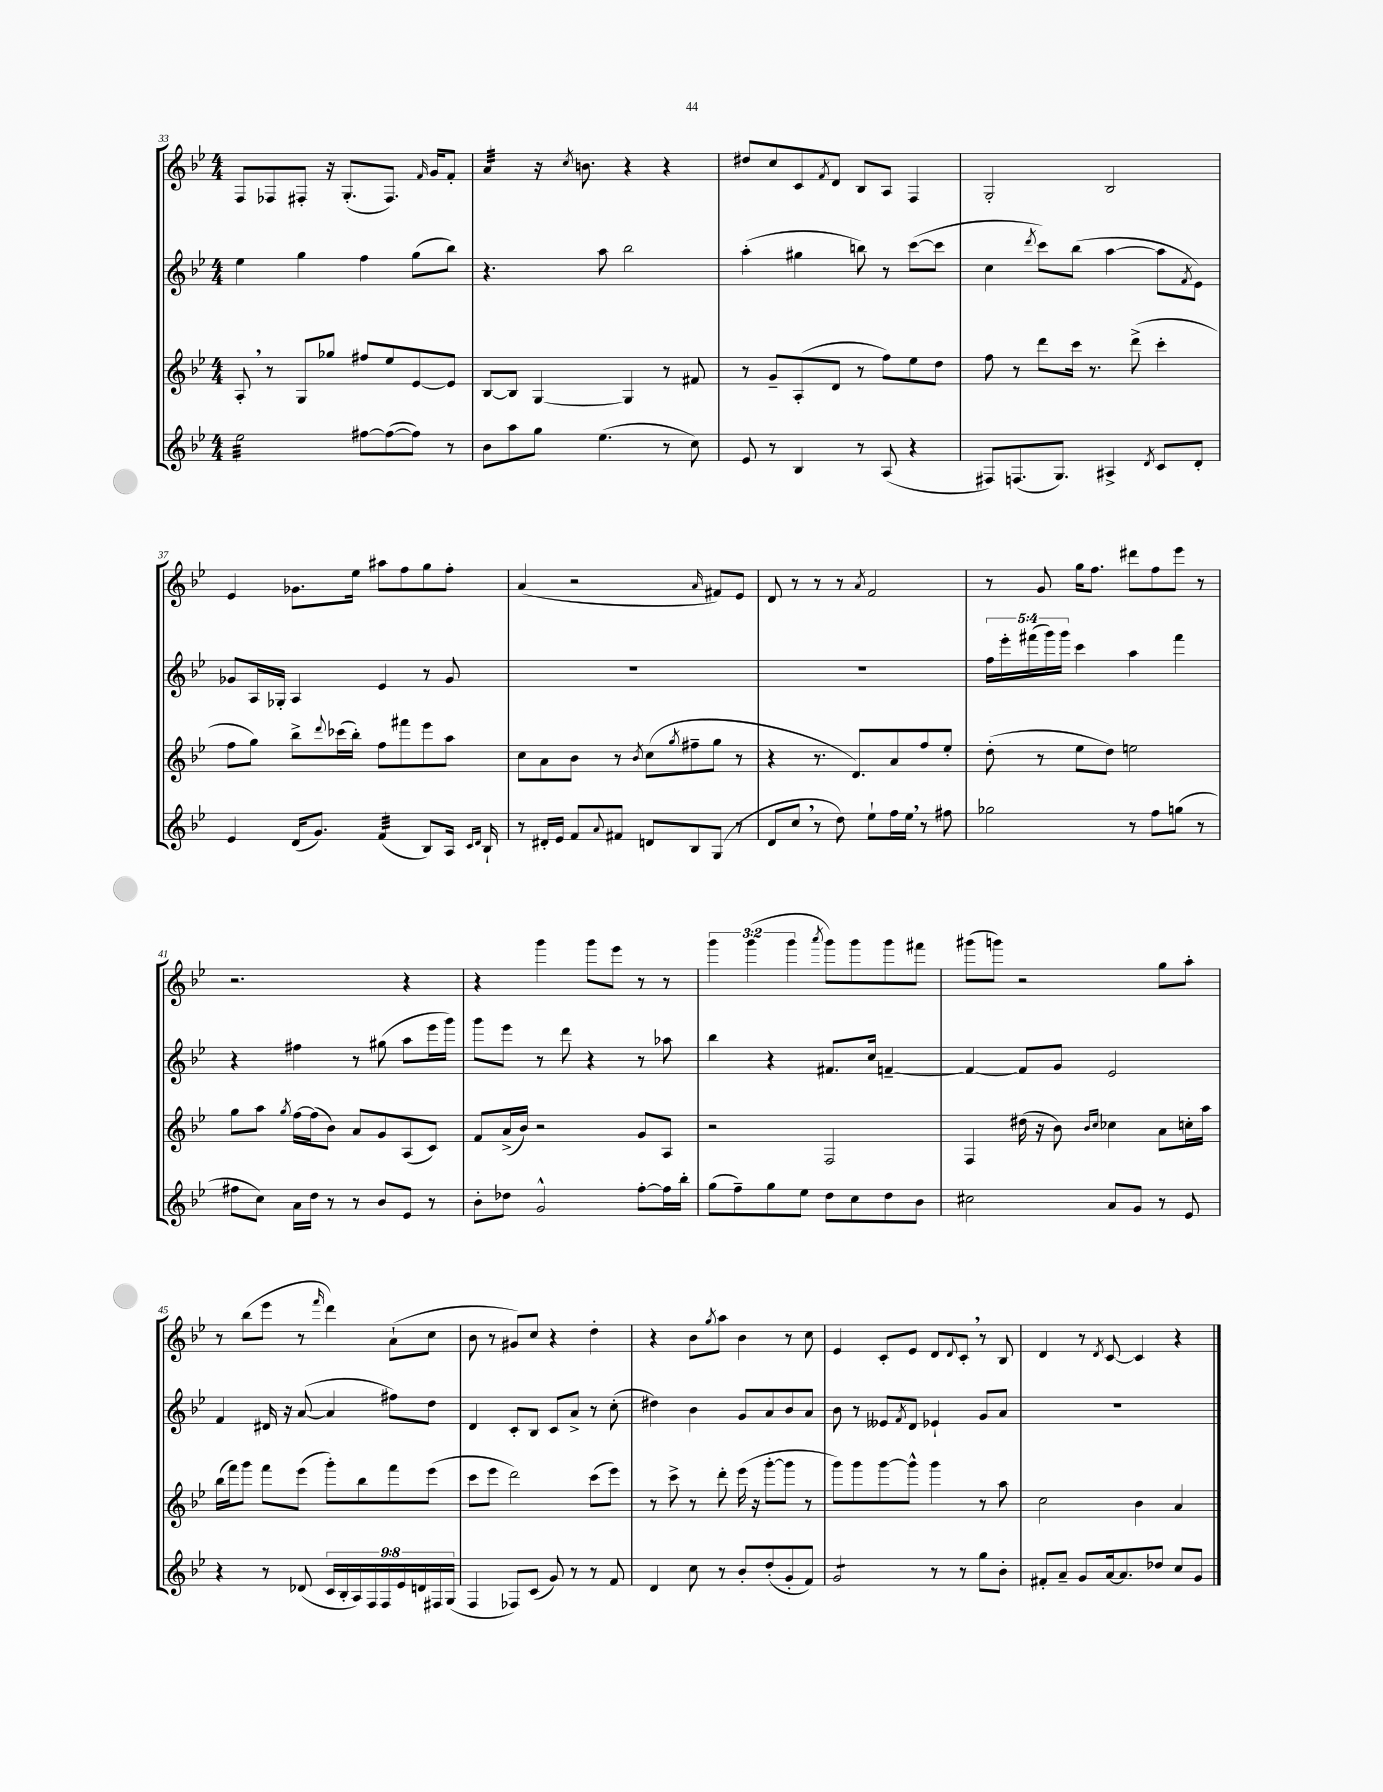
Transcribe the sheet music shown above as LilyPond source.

<<
\new StaffGroup <<
\new Staff = "s0" {
    \clef treble \key bes \major \numericTimeSignature \time 4/4 \override Staff.TupletNumber.text = #tuplet-number::calc-fraction-text
    f8 fes8 fis8-. r16 g8.-.( fis8.) \grace { f'16 } g'16 f'8-. |
    a'4:32 r16 \acciaccatura { c''8 } b'8. r4 r4 |
    dis''8 c''8 c'8 \acciaccatura { f'8 } d'8 bes8 a8 f4 |
    g2-. bes2 |
    ees'4 ges'8. ees''16 ais''8 f''8 g''8 f''8-. |
    a'4( r2 \grace { a'16 } fis'8) ees'8 |
    d'8 r8 r8 r8 \acciaccatura { a'8 } f'2 |
    r8 g'8 g''16 f''8. dis'''8 f''8 ees'''8 r8 |
    r2. r4 |
    r4 g'''4 g'''8 ees'''8 r8 r8 |
    \tuplet 3/2 { g'''4 g'''4( g'''4 } \acciaccatura { a'''8 } g'''8) g'''8 g'''8 fis'''8 |
    gis'''8( g'''8) r2 g''8 a''8-. |
    r8 bes''8( ees'''8 r8 \grace { f'''16 } d'''4) a'8-!( c''8 |
    bes'8 r8 gis'8) c''8 r4 d''4-. |
    r4 bes'8 \acciaccatura { g''8 } a''8 bes'4 r8 c''8 |
    ees'4 c'8-. ees'8 d'8 \appoggiatura { d'8 } c'8-. \breathe r8 bes8 |
    d'4 r8 \acciaccatura { d'8 } c'8~ c'4 r4 \bar "|." |
}
\new Staff = "s1" {
    \clef treble \key bes \major \numericTimeSignature \time 4/4 \override Staff.TupletNumber.text = #tuplet-number::calc-fraction-text
    ees''4 g''4 f''4 g''8( bes''8) |
    r4. a''8 bes''2 |
    a''4-.( gis''4 b''8) r8 c'''8~( c'''8 |
    c''4 \acciaccatura { d'''8 } c'''8) bes''8( a''4~ a''8 \acciaccatura { f'8 } ees'8) |
    ges'8 a16 ges16-. a4 ees'4 r8 ges'8 |
    R1 |
    R1 |
    \tuplet 5/4 { f''16 ees'''16-. fis'''16( g'''16) g'''16 } c'''4 a''4 fis'''4 |
    r4 fis''4 r8 gis''8( a''8 ees'''16 g'''16) |
    g'''8 ees'''8 r8 d'''8 r4 r8 aes''8 |
    bes''4 r4 fis'8. c''16 f'4~-- |
    f'4~ f'8 g'8 ees'2 |
    f'4 dis'16 r16 a'8~( a'4 fis''8) d''8 |
    d'4 c'8-. bes8 c'8 a'8-> r8 c''8-.( |
    dis''4) bes'4 g'8 a'8 bes'8 a'8 |
    bes'8 r8 eeses'8 \acciaccatura { f'8 } d'8 ees'4-! g'8 a'8 |
    R1 \bar "|." |
}
\new Staff = "s2" {
    \clef treble \key bes \major \numericTimeSignature \time 4/4
    a8-. \breathe r8 g8 ges''8 fis''8 ees''8 ees'8~ ees'8 |
    bes8~ bes8 g4~ g4 r8 fis'8 |
    r8 g'8-- a8-.( d'8 r8 f''8) ees''8 d''8 |
    f''8 r8 d'''8 c'''16 r8. d'''8->( c'''4-. |
    f''8 g''8) bes''8-> \appoggiatura { d'''8 } ces'''16( bes''16-.) f''8 fis'''8 ees'''8 a''8 |
    c''8 a'8 bes'8 r8 \acciaccatura { bes'8 } c''8( \acciaccatura { g''8 } fis''8-- g''8 r8 |
    r4 r8. d'8.) a'8 f''8 ees''8-. |
    d''8-.( r8 ees''8 d''8) e''2 |
    g''8 a''8 \acciaccatura { g''8 } f''16~ f''16( bes'8) a'8 g'8 a8( c'8) |
    f'8 a'16->( bes'16) r2 g'8 a8 |
    r2 f2 |
    f4 dis''16( r16 bes'8) \grace { bes'16 c''16 } ces''4 a'8 c''16-. a''16 |
    bes''16( f'''16) g'''8 f'''8 ees'''8( g'''8-.) bes''8 f'''8 ees'''8( |
    c'''8 ees'''8 d'''2) c'''8( ees'''8) |
    r8 c'''8-> r8 d'''8-. ees'''16( r16 g'''8~-. g'''8 r8 |
    g'''8) g'''8 g'''8~ g'''8-^ g'''4 r8 a''8 |
    c''2 bes'4 a'4 \bar "|." |
}
\new Staff = "s3" {
    \clef treble \key bes \major \numericTimeSignature \time 4/4 \override Staff.TupletNumber.text = #tuplet-number::calc-fraction-text
    ees''2:32 fis''8~ fis''8~( fis''8) r8 |
    bes'8 a''8 g''8 ees''4.( r8 c''8) |
    ees'8 r8 bes4 r8 a8( r4 |
    fis8) f8.( g8.) ais4-> \acciaccatura { d'8 } c'8 d'8-. |
    ees'4 d'16( g'8.) f'4:32( bes8) a16 \grace { c'16 d'16 } bes16-! |
    r8 dis'16-. ees'16 f'8 \appoggiatura { a'8 } fis'8 d'8 bes8 g8( r8 |
    d'8 c''8 \breathe r8 d''8) ees''8-! f''16 ees''16 \breathe r8 fis''8 |
    ges''2 r8 f''8 g''8( r8 |
    fis''8 c''8) a'16 d''16 r8 r8 bes'8 ees'8 r8 |
    bes'8-. des''8 g'2-^ f''8~-. f''16 bes''16-. |
    g''8( f''8--) g''8 ees''8 d''8 c''8 d''8 bes'8 |
    cis''2 a'8 g'8 r8 ees'8 |
    r4 r8 des'8( \tuplet 9/8 { c'16 bes16-. a16) f16 f16 ees'16 d'16 fis16 g16( } |
    f4 fes8) c'8( g'8) r8 r8 f'8 |
    d'4 c''8 r8 bes'8-. d''8-.( g'8-. f'8) |
    g'2:8 r8 r8 g''8 bes'8-. |
    fis'8-. a'8-- g'8 a'16~ a'8. des''8 c''8 g'8 \bar "|." |
}
>>
>>
\layout { \context { \Score currentBarNumber = #33 } }
